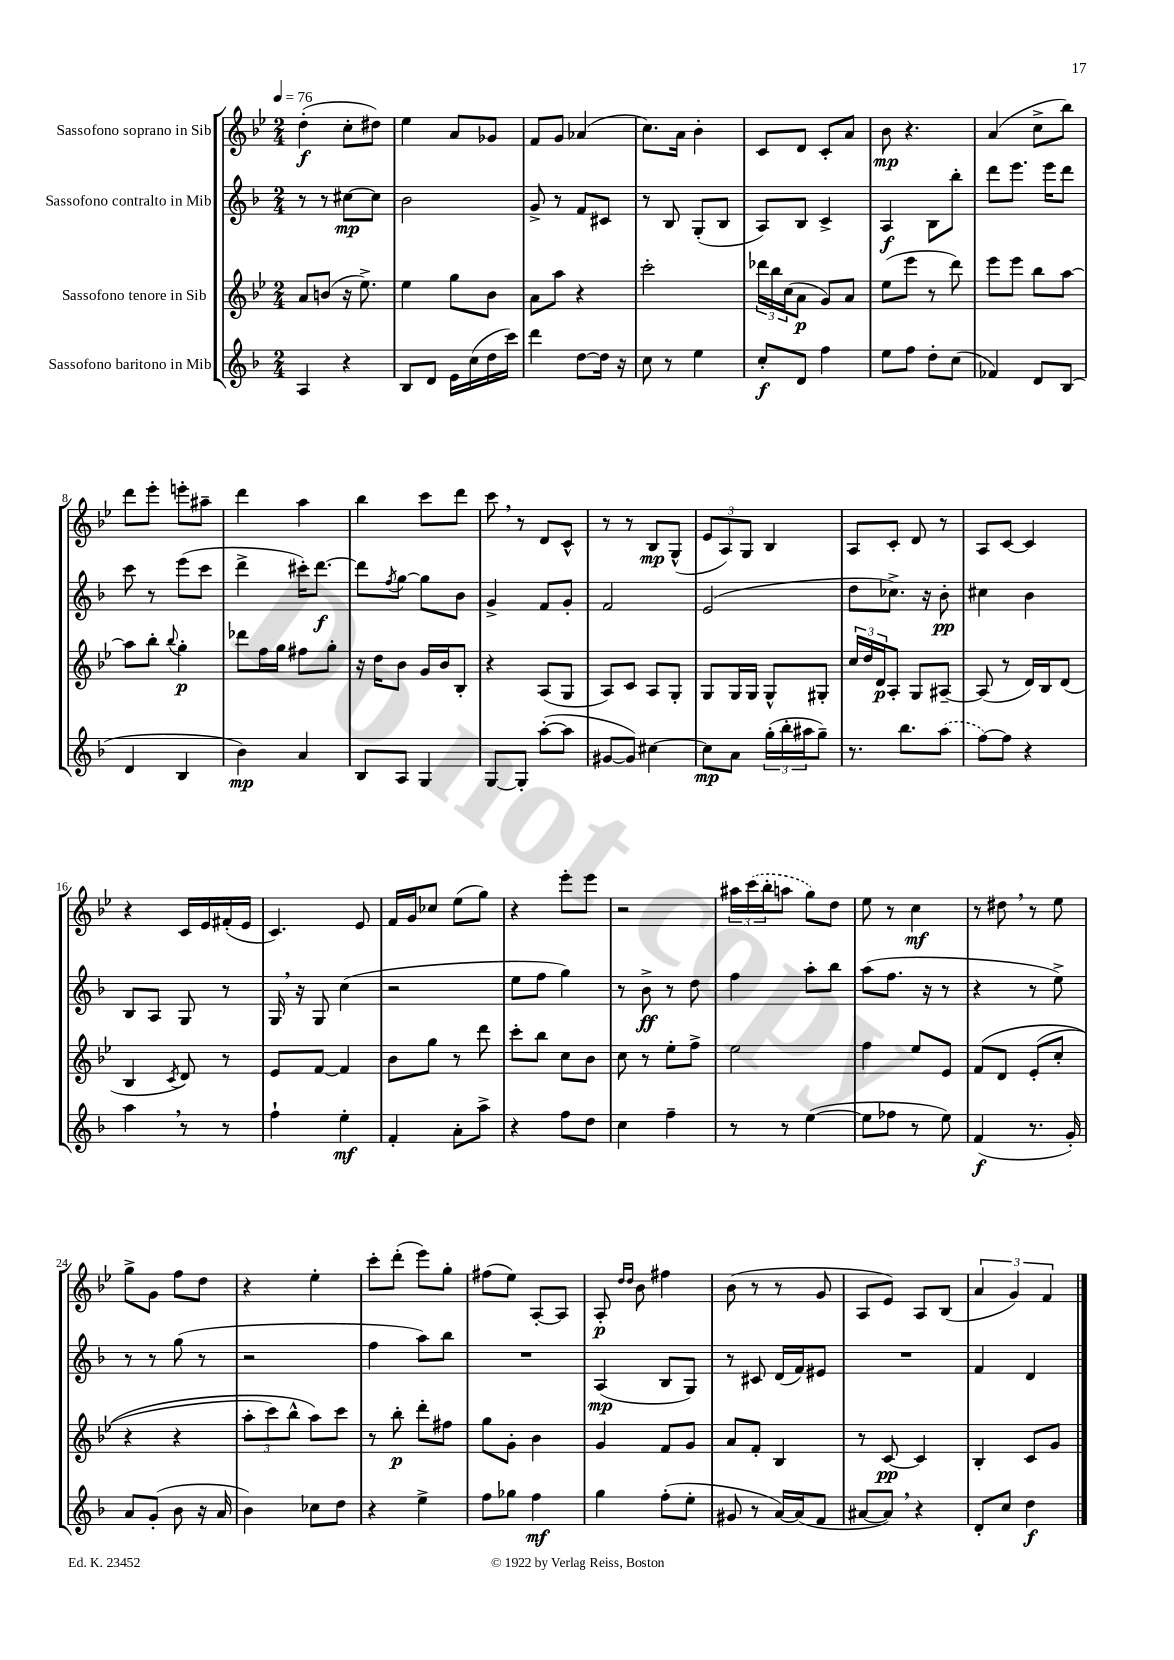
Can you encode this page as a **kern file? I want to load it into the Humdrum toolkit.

**kern	**kern	**kern	**kern
*staff4	*staff3	*staff2	*staff1
*clefG2	*clefG2	*clefG2	*clefG2
*k[b-]	*k[b-e-]	*k[b-]	*k[b-e-]
*M2/4	*M2/4	*M2/4	*M2/4
*MM76	*MM76	*MM76	*MM76
4A/	8a/L	8r	(4dd'\
.	(8b/J	8r	.
4r	16r	[8cc#\L	8cc'\L
.	8.ee-^\)	.	.
.	.	8cc#\]J	8dd#\J)
=	=	=	=
8B-/L	4ee-\	2b-\	4ee-\
8d/J	.	.	.
16e\LL	8gg\L	.	8a/L
(16cc\	.	.	.
16dd\	8b-\J	.	8g-/J
16ccc\JJ)	.	.	.
=	=	=	=
4ddd\	8a\L	8g^/	8f/L
.	8aa\J	8r	8g/J
[8dd\L	4r	8f/L	(4a-/
16dd\]Jk	.	8c#/J	.
16r	.	.	.
=	=	=	=
8cc\	2ccc'\	8r	8.cc\L)
8r	.	8B-/	.
.	.	.	16a\Jk
4ee\	.	(8G'/L	4b-'\
.	.	8B-/J	.
=	=	=	=
8cc'/L	24ddd-\LL	8A/L)	8c/L
.	24bb-\	.	.
.	(24cc\J	.	.
8d/J	8a\J	8B-/J	8d/J
4ff\	8g/L)	4c^/	8c'/L
.	8a/J	.	8a/J
=	=	=	=
8ee\L	(8ee-\L	4A/	8b-\
8ff\J	8eee-\J	.	4.r
8dd'\L	8r	8B-\L	.
(8cc\J	8ddd\)	8bb-'\J	.
=	=	=	=
4f-/)	8eee-\L	8ddd\L	(4a/
.	8eee-\J	8.eee\J	.
8d/L	8bb-\L	.	8cc^\L
.	.	16eee\LK	.
(8B-/J	[8aa\J	8ddd\J	8bb-\J)
=	=	=	=
4d/	8aa\]L	8ccc\	8ddd\L
.	8bb-'\J	8r	8eee-'\J
.	8qqbb-/	.	.
4B-/	4gg'\	(8eee\L	8eee'\L
.	.	8ccc\J	8aa#~\J
=	=	=	=
4b-\)	8ddd-\L	4ddd^\	4ddd\
.	16ff\L	.	.
.	16gg\JJ	.	.
4a/	8ff#\L	16ccc#'\LK)	4aa\
.	.	[8.ddd\J	.
.	8gg'\J	.	.
=	=	=	=
8B-/L	16r	8ddd\]L	4bb-\
.	16dd\LK	.	.
.	.	8qff/	.
8A/J	8b-\J	[8gg\J	.
4G/	16g/LL	8gg\]L	8ccc\L
.	16b-/J	.	.
.	8B-'/J	8b-\J	8ddd\J
=	=	=	=
[8G/L	4r	4g^/	8ccc\
8G'/]J	.	.	8r
([8aa'\L	(8A/L	8f/L	8d/L
8aa\]J	8G/J	8g'/J	8c^^/J
=	=	=	=
[8g#/L	8A/L)	2f/	8r
8g#/]J)	8c/J	.	8r
[4cc#\	8A/L	.	8B-/L
.	8G'/J	.	(8G^^/J
=	=	=	=
8cc#\]L	8G/L	(2e/	12e-/L
.	.	.	12A/)
8a\J	16G/L	.	.
.	.	.	12G/J
.	16G/JJ	.	.
(24gg'\LL	8G^^/L	.	4B-/
24bb-'\	.	.	.
24aa#\J	.	.	.
8gg~\J)	8G#'/J	.	.
=	=	=	=
8.r	24cc/LL	8dd\L	8A/L
.	24dd/	.	.
.	24d/J	.	.
.	8A'/J	8.cc-^\J)	8c'/J
8.bb-\L	.	.	.
.	8G/L	.	8d/
.	.	16r	.
(8aa\J	[8A#~/J	8b-'\	8r
=	=	=	=
[8ff\L)	(8A#/]	4cc#\	8A/L
8ff\]J	8r	.	[8c/J
4r	16d/LL)	4b-\	4c/]
.	16B-/J	.	.
.	(8d/J	.	.
=	=	=	=
4aa\	4B-/	8B-/L	4r
.	.	8A/J	.
.	8qc/	.	.
8r	8d/)	8G/	16c/LL
.	.	.	16e-/
8r	8r	8r	(16f#'/
.	.	.	16e-/JJ
=	=	=	=
4ff`\	8e-/L	16G/	4.c/)
.	.	16r	.
.	[8f/J	8G/	.
4ee'\	4f/]	(4cc\	.
.	.	.	8e-/
=	=	=	=
4f'/	8b-\L	2r	16f/LL
.	.	.	16g/J
.	8gg\J	.	8cc-/J
8a'\L	8r	.	(8ee-\L
8aa^\J	8ddd\	.	8gg\J)
=	=	=	=
4r	8ccc'\L	8ee\L	4r
.	8bb-\J	8ff\J	.
8ff\L	8cc\L	4gg\)	8eee-'\L
8dd\J	8b-\J	.	8eee-\J
=	=	=	=
4cc\	8cc\	8r	2r
.	8r	8b-^\	.
4ff~\	8ee-'\L	8r	.
.	8ff^\J	8dd\	.
=	=	=	=
8r	2ee-\	4ff\	24aa#\LL
.	.	.	(24ccc\
.	.	.	24bb-'\J
8r	.	.	8aa\J
([4ee\	.	8aa'\L	8gg\L)
.	.	8bb-\J	8dd\J
=	=	=	=
8ee\]L	4ff\	(8aa\L	8ee-\
8ff-\J	.	8.ff\J	8r
8r	8ee-/L	.	4cc\
.	.	16r	.
8ee\)	8e-/J	8r	.
=	=	=	=
(4f/	&(8f/L	4r	8r
.	8d/J	.	8dd#\
8.r	(8e-'/L	8r	8r
.	8cc'/J	8ee^\)	8ee-\
16g'/)	.	.	.
=	=	=	=
8a/L	4r	8r	8gg^\L
(8g'/J	.	8r	8g\J
8b-\	4r	(8gg\	8ff\L
16r	.	8r	8dd\J
16a/	.	.	.
=	=	=	=
4b-\)	12aa'\L	2r	4r
.	12ccc\)	.	.
.	12bb-^^\J	.	.
8cc-\L	8aa\L&)	.	4ee-'\
8dd\J	8ccc\J	.	.
=	=	=	=
4r	8r	4ff\	8ccc'\L
.	8bb-'\	.	(8ddd'\J
4ee^\	8ddd'\L	8aa\L)	8eee-\L)
.	8ff#\J	8bb-\J	8gg'\J
=	=	=	=
8ff\L	8gg\L	2r	(8ff#\L
8gg-\J	8g'\J	.	8ee-\J)
4ff\	4b-\	.	[8A'/L
.	.	.	8A/]J
=	=	=	=
4gg\	4g/	(4A/	8A'/
.	.	.	16qqdd/LL
.	.	.	16qqdd/JJ
.	.	.	8b-\
(8ff'\L	8f/L	8B-/L	4ff#\
8ee'\J	8g/J	8G/J)	.
=	=	=	=
8g#/	8a/L	8r	(8b-\
8r	8f'/J	8c#/	8r
[16a/LL)	4B-/	(16d/LL	8r
(16a/]J	.	16f/J)	.
8f/J	.	8e#/J	8g/
=	=	=	=
[8a#/L	8r	2r	8A/L
8a#/]J)	[8c/	.	8e-/J)
4r	4c/]	.	8A/L
.	.	.	(8B-/J
=	=	=	=
8d'/L	4B-'/	4f/	6a/
8cc/J	.	.	.
.	.	.	6g/)
4dd\	8c/L	4d/	.
.	.	.	6f/
.	8g/J	.	.
==	==	==	==
*-	*-	*-	*-
